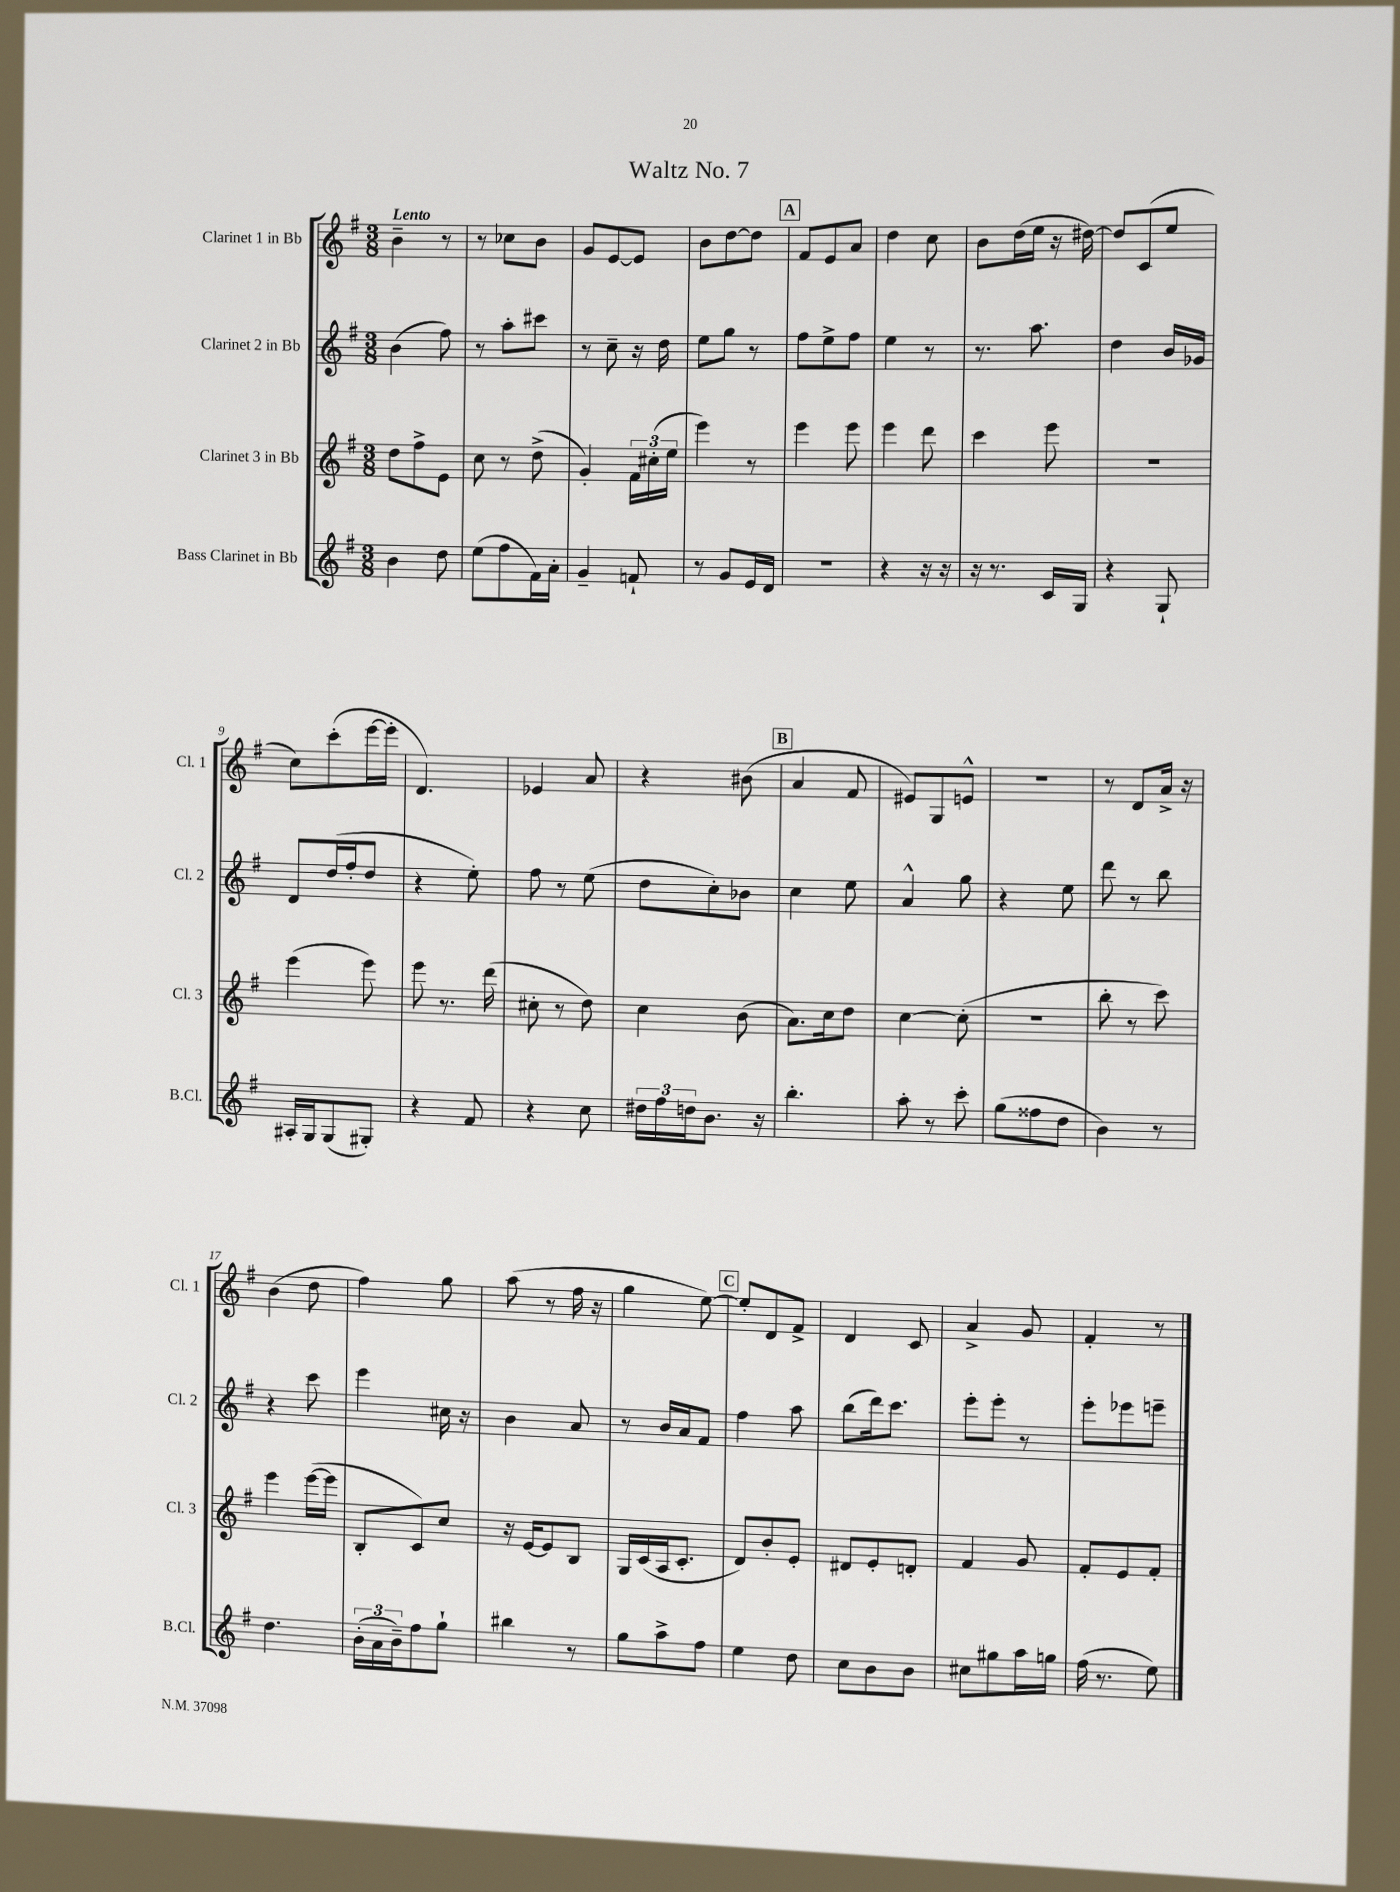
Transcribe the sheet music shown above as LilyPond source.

\header { title = "Waltz No. 7" }
<<
\new StaffGroup <<
\new Staff = "s0" \with { instrumentName = "Clarinet 1 in Bb" shortInstrumentName = "Cl. 1" } {
    \clef treble \key g \major \numericTimeSignature \time 3/8 \tempo "Lento"
    b'4-- r8 |
    r8 ces''8 b'8 |
    g'8 e'8~ e'8 |
    b'8 d''8~ d''8 |
    \mark \markup { \box "A" } fis'8 e'8 a'8 |
    d''4 c''8 |
    b'8 d''16( e''16 r16 dis''16~) |
    dis''8 c'8( e''8 |
    c''8) c'''8-.( e'''16~ e'''16-. |
    d'4.) |
    ees'4 a'8 |
    r4 bis'8( |
    \mark \markup { \box "B" } a'4 fis'8 |
    eis'8) g8 e'8-^ |
    R4. |
    r8 d'8 a'16-> r16 |
    b'4( d''8 |
    fis''4) g''8 |
    a''8( r8 fis''16 r16 |
    g''4 e''8~) |
    \mark \markup { \box "C" } e''8-. d'8 fis'8-> |
    d'4 c'8 |
    a'4-> g'8 |
    fis'4-. r8 \bar "|." |
}
\new Staff = "s1" \with { instrumentName = "Clarinet 2 in Bb" shortInstrumentName = "Cl. 2" } {
    \clef treble \key g \major \numericTimeSignature \time 3/8
    b'4( fis''8) |
    r8 a''8-. cis'''8 |
    r8 c''8-- r16 d''16 |
    e''8 g''8 r8 |
    \mark \markup { \box "A" } fis''8 e''8-> fis''8 |
    e''4 r8 |
    r8. a''8. |
    d''4 b'16 ges'16 |
    d'8 d''16( fis''16-. d''8 |
    r4 e''8-.) |
    fis''8 r8 e''8( |
    d''8 c''8-.) bes'8 |
    \mark \markup { \box "B" } c''4 e''8 |
    a'4-^ g''8 |
    r4 e''8 |
    d'''8 r8 b''8 |
    r4 c'''8 |
    e'''4 cis''16 r16 |
    b'4 a'8 |
    r8 b'16 a'16 fis'8 |
    \mark \markup { \box "C" } fis''4 a''8 |
    b''8( d'''16) c'''8. |
    e'''8-. e'''8-. r8 |
    e'''8-. ees'''8 e'''8-- \bar "|." |
}
\new Staff = "s2" \with { instrumentName = "Clarinet 3 in Bb" shortInstrumentName = "Cl. 3" } {
    \clef treble \key g \major \numericTimeSignature \time 3/8
    d''8 fis''8-> e'8 |
    c''8 r8 d''8->( |
    g'4-.) \tuplet 3/2 { fis'16 cis''16-.( e''16 } |
    e'''4) r8 |
    \mark \markup { \box "A" } e'''4 e'''8 |
    e'''4 d'''8 |
    c'''4 e'''8 |
    R4. |
    e'''4( e'''8) |
    e'''8 r8. d'''16( |
    cis''8-. r8 d''8) |
    c''4 b'8( |
    \mark \markup { \box "B" } a'8.) c''16 d''8 |
    c''4~ c''8-.( |
    R4. |
    b''8-. r8 c'''8) |
    e'''4 e'''16~( e'''16 |
    b8-. c'8) c''8 |
    r16 e'16~ e'8 b8 |
    g16 c'16( a16 c'8.-. |
    \mark \markup { \box "C" } d'8) b'8-. e'8-. |
    dis'8 e'8-. d'8-. |
    fis'4 g'8 |
    fis'8-. e'8 fis'8-. \bar "|." |
}
\new Staff = "s3" \with { instrumentName = "Bass Clarinet in Bb" shortInstrumentName = "B.Cl." } {
    \clef treble \key g \major \numericTimeSignature \time 3/8
    b'4 d''8 |
    e''8( fis''8 fis'16) a'16-. |
    g'4-- f'8-! |
    r8 g'8 e'16 d'16 |
    \mark \markup { \box "A" } R4. |
    r4 r16 r16 |
    r16 r8. c'16 g16 |
    r4 g8-! |
    ais16-. g16 g8( gis8-.) |
    r4 fis'8 |
    r4 c''8 |
    \tuplet 3/2 { dis''16 fis''16 d''16 } b'8. r16 |
    \mark \markup { \box "B" } b''4.-. |
    a''8-. r8 c'''8-. |
    g''8( fisis''8 d''8 |
    b'4) r8 |
    d''4. |
    \tuplet 3/2 { b'16-.( a'16 b'16--) } fis''8 g''8-! |
    bis''4 r8 |
    g''8 a''8-> fis''8 |
    \mark \markup { \box "C" } e''4 d''8 |
    c''8 b'8 b'8 |
    cis''8 gis''8 a''16 g''16 |
    fis''16( r8. e''8) \bar "|." |
}
>>
>>
